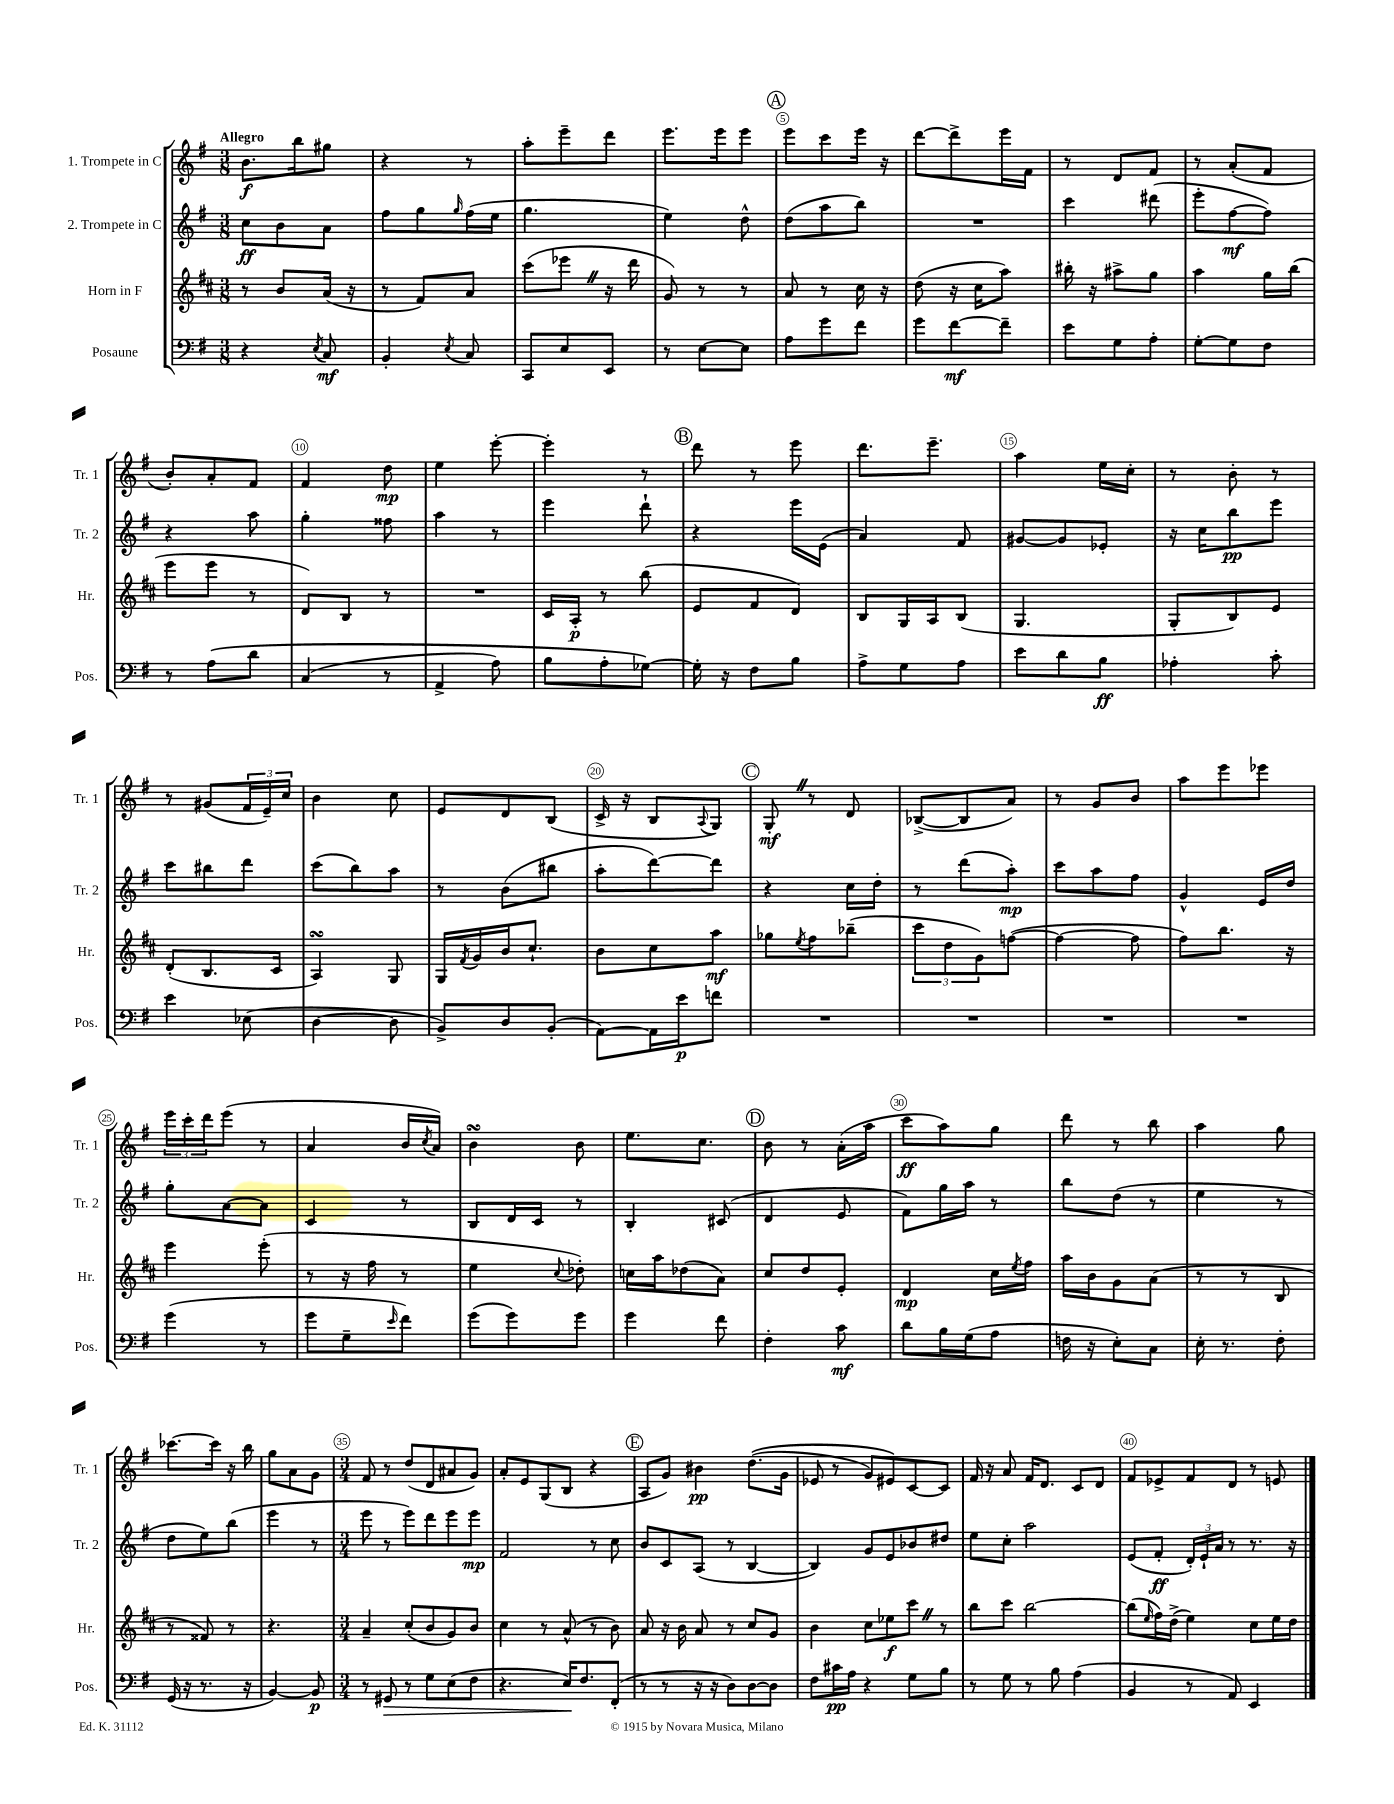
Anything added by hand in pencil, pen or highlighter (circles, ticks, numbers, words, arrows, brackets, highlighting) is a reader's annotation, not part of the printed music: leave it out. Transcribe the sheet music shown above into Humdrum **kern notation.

**kern	**kern	**kern	**kern
*staff4	*staff3	*staff2	*staff1
*clefF4	*clefG2	*clefG2	*clefG2
*k[f#]	*k[f#c#]	*k[f#]	*k[f#]
*M3/8	*M3/8	*M3/8	*M3/8
4r	8r	8cc	8.b
.	8b	8b	.
.	.	.	16bb
8qE	.	.	.
8C	(16a	8a	8gg#
.	16r	.	.
=	=	=	=
4BB'	8r	8ff#	4r
.	8f#)	8gg	.
8qE	.	16qqgg	.
8C	8a	(16ff#	8r
.	.	16ee	.
=	=	=	=
8CC	(8ccc#	4.gg	8aa'
8E	8eee-	.	8eee~
8EE	16r	.	8ddd
.	16ddd	.	.
=	=	=	=
8r	8g)	4ee)	8.eee
[8E	8r	.	.
.	.	.	16eee
8E]	8r	8dd^^	8eee
=	=	=	=
8A	8a	(8dd	8eee
8g	8r	8aa	8ccc
8f#	16cc#	8bb)	16eee
.	16r	.	16r
=	=	=	=
8g	(8dd	4.r	[8ddd
[8f#	16r	.	8ddd^]
.	16cc#	.	.
8f#~]	8aa)	.	16eee
.	.	.	16f#
=	=	=	=
8e	16bb#'	4ccc	8r
.	16r	.	.
8G	8aa#^	.	8d
8A'	8gg	(8ddd#	8f#
=	=	=	=
[8G'	4aa	8eee'	8r
8G]	.	[8ff#	(8a'
8F#	16gg	8ff#])	8f#
.	(16bb	.	.
=	=	=	=
8r	8eee	4r	8b')
&(8A	8eee	.	8a'
8d	8r	8aa	8f#
=	=	=	=
(4C	8d)	4gg'	4f#
.	8B	.	.
8r	8r	8ff##	8dd
=	=	=	=
4AA^	4.r	4aa	4ee
8A)	.	8r	[8eee'
=	=	=	=
8B	16c#	4eee	4eee']
.	16A'	.	.
8A'	8r	.	.
[8G-&)	(8bb	8ddd`	8r
=	=	=	=
16G-']	8e	4r	8ddd
16r	.	.	.
8F#	8f#	.	8r
8B	8d)	16eee	8eee
.	.	(16e	.
=	=	=	=
8A^	8B	4a)	8.ddd
8G	16G	.	.
.	16A	.	8.eee~
8A	(8B	8f#	.
=	=	=	=
8e	4.G	[8g#	4aa
8d	.	8g#]	.
8B	.	8e-'	16ee
.	.	.	16cc'
=	=	=	=
4A-'	8G'	16r	8r
.	.	16cc	.
.	8B)	8bb	8b'
8c'	8e	8eee	8r
=	=	=	=
4e	(8d'	8ccc	8r
.	8.B	8bb#	(8g#
(8E-	.	8ddd	24f#
.	.	.	24e~)
.	16c#	.	.
.	.	.	24cc
=	=	=	=
[4D	4A)	(8ccc	4b
.	.	8bb)	.
8D]	8G	8aa	8cc
=	=	=	=
8BB^)	16G	8r	8e
.	8qf#	.	.
.	16g	.	.
8D	16b	(8b	8d
.	8.cc#`	.	.
(8BB'	.	8bb#	(8B
=	=	=	=
[8AA)	8b	8aa'	16c^
.	.	.	16r
16AA]	8cc#	[8ddd)	8B
16e	.	.	.
.	.	.	8qqA
8f	8aa	8ddd]	8G)
=	=	=	=
4.r	8gg-	4r	8G'
.	8qee	.	.
.	8ff#	.	8r
.	(8bb-~	16cc	8d
.	.	16dd'	.
=	=	=	=
4.r	12ccc#	8r	([8B-^
.	12dd	.	.
.	.	(8ddd	8B-]
.	12g)	.	.
.	([8ff	8aa')	8a)
=	=	=	=
4.r	4ff_	8ccc	8r
.	.	8aa	8g
.	8ff]	8ff#	8b
=	=	=	=
4.r	8ff#)	4g^^	8aa
.	8.bb	.	8eee
.	.	16e	8eee-
.	16r	16dd	.
=	=	=	=
(4g	4eee	8gg'	24eee
.	.	.	24ccc'
.	.	.	24ddd
.	.	[8a	(8eee
8r	(8eee'	8a]	8r
=	=	=	=
8g	8r	4c	4a
8G~	16r	.	.
.	16ff#	.	.
16qqe	.	.	.
8f#)	8r	8r	16b
.	.	.	8qcc
.	.	.	16a)
=	=	=	=
(8g	4ee	8B	4b
8g)	.	16d	.
.	.	16c	.
.	8qqcc#	.	.
8g	8dd-')	8r	8b
=	=	=	=
4g	16cc	4B'	8.ee
.	16aa	.	.
.	(8dd-	.	.
.	.	.	8.cc
8f#	8a)	(8c#	.
=	=	=	=
4F#'	8cc#	4d	8b
.	8dd	.	8r
8c	8e'	8e	(16a'
.	.	.	16aa
=	=	=	=
8d	4d	8f#)	8ccc
16B	.	16gg	8aa)
(16G	.	16aa	.
8A	16cc#	8r	8gg
.	8qee	.	.
.	16ff#	.	.
=	=	=	=
16F	16aa	8bb	8ddd
16r	16b	.	.
8E')	8g	(8dd	8r
8C	(8a	8r	8bb
=	=	=	=
16E'	8r	4ee	4aa
8.r	.	.	.
.	8r	.	.
8F#'	8B	8r	8gg
=	=	=	=
(16GG	8r	8dd	[8.ccc-
16r	.	.	.
8.r	8f##)	8ee)	.
.	.	.	16ccc-]
.	8r	(8bb	16r
16r	.	.	16bb
=	=	=	=
[4BB)	4.r	4eee	8gg
.	.	.	8a
8BB]	.	8r	8g
=	=	=	=
*M3/4	*M3/4	*M3/4	*M3/4
8r	4a~	8eee	8f#
8GG#	.	8r	8r
8r	(8cc#'	8eee)	(8dd
8G	8b	8ddd	8d
(8E	8g)	8eee	8a#
8F#	8b	8eee	8g)
=	=	=	=
4.r	4cc#	2f#	8a'
.	.	.	8e
.	8r	.	(8G
16E)	(8a^^	.	8B
8.F#	.	.	.
.	8r	8r	4r
(8FF#'	8b)	8cc	.
=	=	=	=
8r	8a	8b	8A
8r	16r	8c	8g)
.	16b	.	.
16r	8a	(8A	4b#
16r	.	.	.
8D)	8r	8r	.
[8D	8cc#	[4B	&((8.dd
8D]	8g	.	.
.	.	.	16g
=	=	=	=
8F#	4b	4B])	8e-
16c#	.	.	8r
16A	.	.	.
4r	8cc#	8g	8g)
.	8ee-	8e	8e#&)
8G	8ccc#	8b-	[8c
8B	8r	8dd#	8c]
=	=	=	=
8r	8bb	8ee	16f#
.	.	.	16r
8G	8ccc#	8cc'	8a
8r	[2bb	2aa	16f#
.	.	.	8.d
8B	.	.	.
(4A	.	.	8c
.	.	.	8d
=	=	=	=
4BB	(8bb]	(8e	8f#
.	16qqee	.	.
.	16ff#)	8f#'	8e-^
.	(16dd^	.	.
8r	4ee)	24d')	8f#
.	.	24e`	.
.	.	24a	.
8AA)	.	8r	8d
4EE	8cc#	8.r	8r
.	16ee	.	8e
.	16dd	16r	.
==	==	==	==
*-	*-	*-	*-
